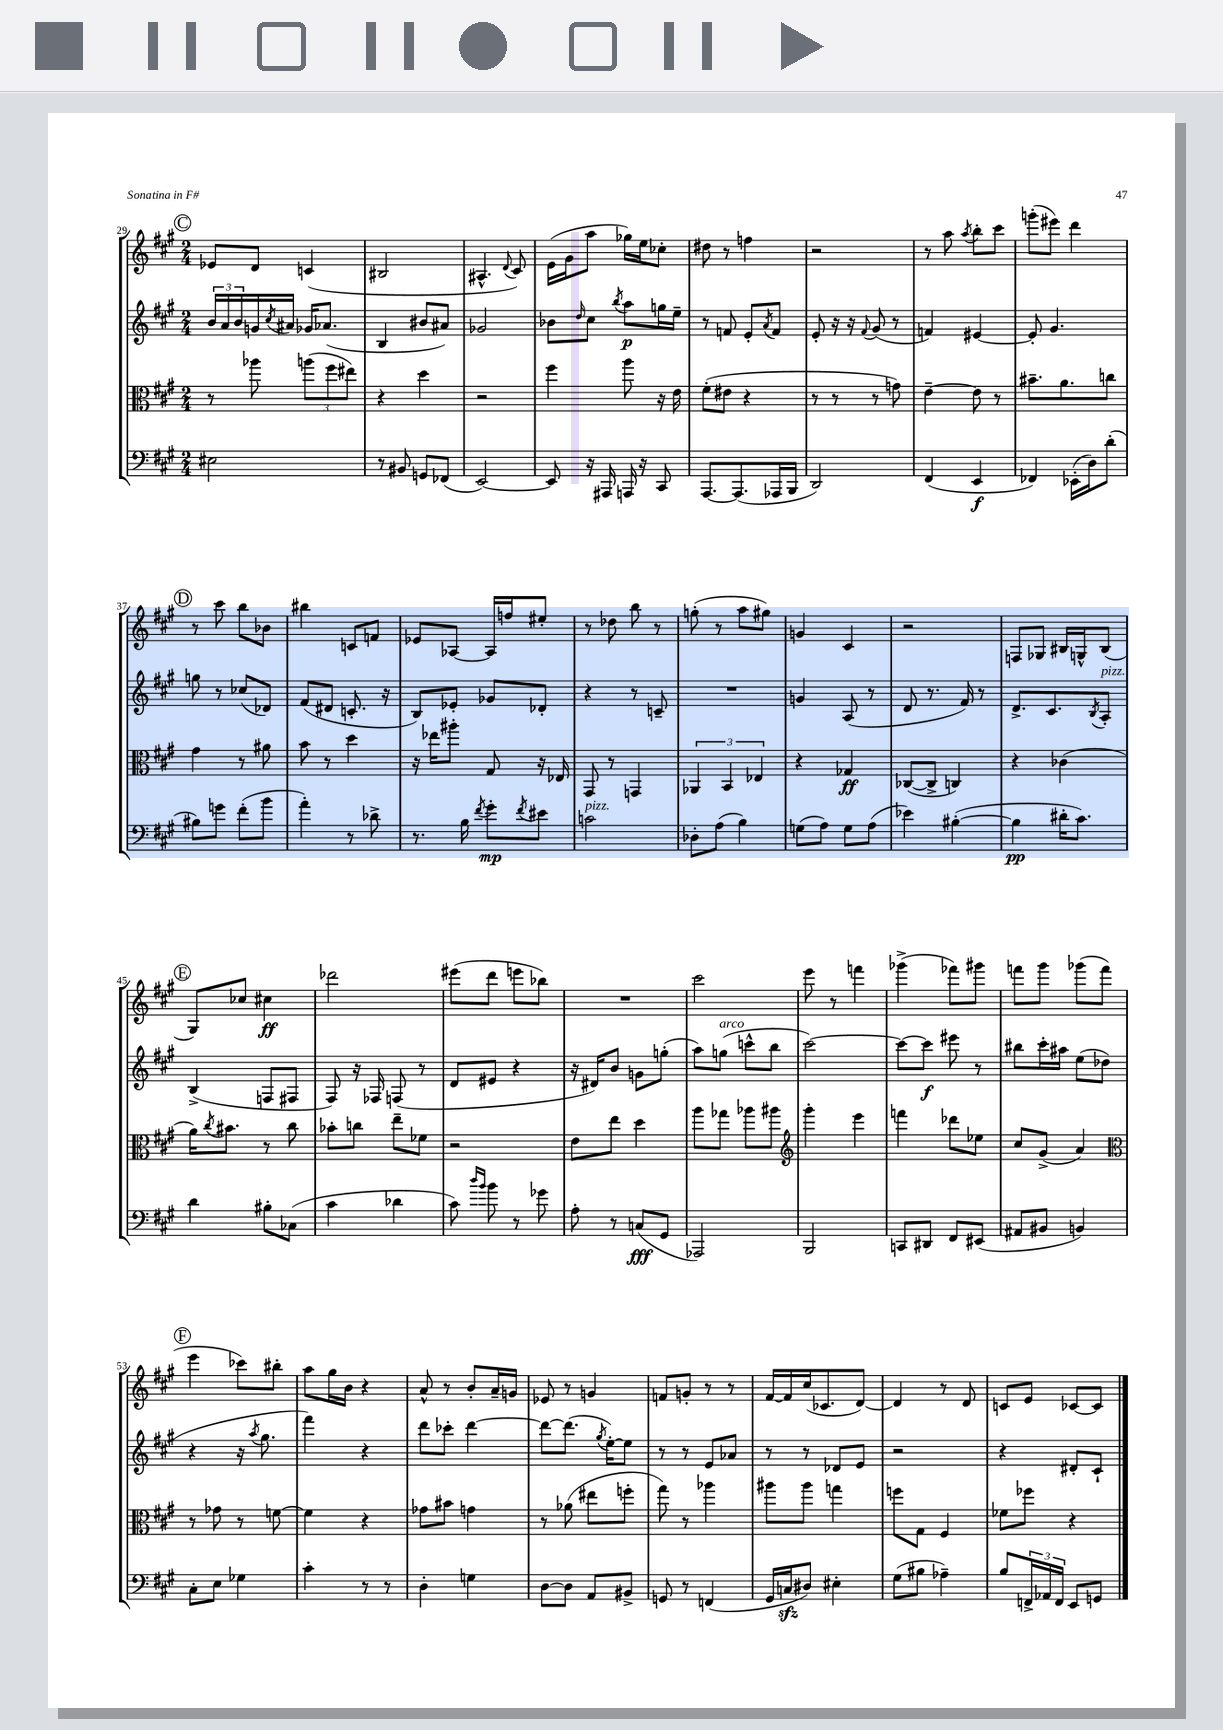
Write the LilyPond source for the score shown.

<<
\new StaffGroup <<
\new Staff = "s0" {
    \clef treble \key a \major \numericTimeSignature \time 2/4
    \mark \markup { \circle "C" } ees'8 d'8 c'4( |
    bis2 |
    ais4.-^ \appoggiatura { d'8 } cis'8) |
    e'16( gis'16 a''8 ges''16) e''16 ces''8-. |
    dis''8 r8 f''4 |
    r2 |
    r8 a''8 \acciaccatura { a''8 } b''8-. cis'''8 |
    g'''8-.( eis'''8) d'''4 |
    \mark \markup { \circle "D" } r8 cis'''8 b''8 bes'8 |
    bis''4 c'8 f'8 |
    ees'8 aes8~ aes16 f''16 eis''8-. |
    r8 des''8 b''8 r8 |
    g''8-.( r8 a''8 gis''8) |
    g'4 cis'4 |
    r2 |
    f8 ges8 bis16 g16-^ bis8( |
    \mark \markup { \circle "E" } gis8) ces''8 cis''4\ff |
    des'''2 |
    eis'''8( d'''8 e'''8 bes''8) |
    R2 |
    cis'''2 |
    e'''8 r8 f'''4 |
    ges'''4->( fes'''8) gis'''8 |
    f'''8 gis'''8 ges'''8( f'''8 |
    \mark \markup { \circle "F" } e'''4 ces'''8) bis''8-. |
    a''8 gis''16 b'16 r4 |
    a'8-^ r8 b'8-. a'16-- g'16 |
    ees'8 r8 g'4 |
    f'8 g'8-. r8 r8 |
    fis'16~ fis'16 cis''16( ces'8. d'8~) |
    d'4 r8 d'8 |
    c'8 e'8 ces'8~ ces'8 \bar "|." |
}
\new Staff = "s1" {
    \clef treble \key a \major \numericTimeSignature \time 2/4
    \mark \markup { \circle "C" } \tuplet 3/2 { b'16 a'16 b'16 } g'16 \acciaccatura { cis''8 } ais'16 ges'16 aes'8.( |
    b4 bis'8 ais'8) |
    ges'2 |
    bes'8 \grace { d''16 } cis''8 \acciaccatura { b''8 } a''8\p g''16 e''16-- |
    r8 f'8 e'8-. \acciaccatura { a'8 } f'8 |
    e'8-. r16 r16 \appoggiatura { fis'8 } gis'8( r8 |
    f'4) eis'4~ |
    eis'8-. gis'4. |
    \mark \markup { \circle "D" } g''8 r8 ces''8( des'8) |
    fis'8( dis'8 c'8.-. r16 |
    b8) ees'8-. ges'8 des'8-. |
    r4 r8 c'8-- |
    R2 |
    g'4 a8( r8 |
    d'8 r8. fis'16) r8 |
    d'8.-> cis'8. \acciaccatura { b8 } a8-.^\markup { \italic "pizz." } |
    \mark \markup { \circle "E" } b4->( f8 fis8 |
    fis8) r16 fes16 f8( r8 |
    d'8 eis'8 r4 |
    r16 dis'16) b'8 g'8 g''8-.( |
    a''8) g''8^\markup { \italic "arco" }( c'''8-^ b''8 |
    cis'''2~) |
    cis'''8~ cis'''8\f eis'''8 r8 |
    bis''8 cis'''16-. ais''16 e''8( des''8 |
    \mark \markup { \circle "F" } r4 r16 \acciaccatura { a''8 } gis''8. |
    fis'''4) r4 |
    d'''8 ces'''8-. d'''4~ |
    d'''8~ d'''8.( \acciaccatura { gis''8 } e''16~-.) e''8 |
    r8 r8 e'8 aes'8 |
    r8 r8 des'8 e'8 |
    r2 |
    r4 dis'8-. cis'8-! \bar "|." |
}
\new Staff = "s2" {
    \clef alto \key a \major \numericTimeSignature \time 2/4
    \mark \markup { \circle "C" } r8 aes''8 \tuplet 3/2 { a''8( fis''8 eis''8) } |
    r4 d''4 |
    r2 |
    fis''4 a''8 r16 e'16 |
    fis'8-.( eis'8 r4 |
    r8 r8 r8 g'8) |
    e'4~-- e'8 r8 |
    bis'8.-- a'8. c''8 |
    \mark \markup { \circle "D" } gis'4 r8 ais'8 |
    b'8 r8 d''4 |
    r16 ees''16 ais''8-. gis8 r16 ees16 |
    gis,8 r8 g,4 |
    \tuplet 3/2 { aes,4 b,4 ees4 } |
    r4 ges4\ff |
    ces8~( ces8-> c4) |
    r4 ces'4( |
    \mark \markup { \circle "E" } a'16) \acciaccatura { cis''8 } bis'8. r8 cis''8 |
    bes'8-. c''8 e''8-- fes'8 |
    r2 |
    e'8 e''8 d''4 |
    a''8 ges''8 aes''8 ais''8 |
    \clef treble gis'''4-. e'''4 |
    f'''4 des'''8 ees''8 |
    cis''8 gis'8->( a'4) |
    \mark \markup { \circle "F" } \clef alto r8 ges'8 r8 f'8~ |
    f'4 r4 |
    ges'8 bis'8 g'4 |
    r8 aes'8( eis''8 f''8-. |
    gis''8) r8 aes''4 |
    ais''8 ais''8 g''4 |
    f''8 gis8 fis4 |
    fes'8 fes''8 r4 \bar "|." |
}
\new Staff = "s3" {
    \clef bass \key a \major \numericTimeSignature \time 2/4
    \mark \markup { \circle "C" } eis2 |
    r8 bis,8 g,8 fes,8( |
    e,2~) |
    e,8 r16 ais,,16 a,,16 r16 cis,8 |
    a,,8.~ a,,8.( aes,,16 b,,16 |
    d,2) |
    fis,4( e,4\f |
    fes,4) ees,16-.( d16) d'8-.( |
    \mark \markup { \circle "D" } bis8) g'8 fis'8-.( b'8 |
    a'4-.) r8 des'8-> |
    r8. b16 \acciaccatura { fis'8 } gis'8-.\mp \acciaccatura { fis'8 } eis'8 |
    c'2^\markup { \italic "pizz." } |
    des8-. a8( b4) |
    g8( a8) g8 a8( |
    ees'4) bis4~-.( |
    bis4\pp dis'16-. cis'8.) |
    \mark \markup { \circle "E" } d'4 bis8-. ces8( |
    cis'4 des'4 |
    cis'8) \grace { d''16 b'16 } b'8 r8 ges'8 |
    a8-. r8 c8\fff( gis,8 |
    aes,,2) |
    b,,2 |
    c,8 dis,8 fis,8 eis,8( |
    ais,8 bis,8 b,4) |
    \mark \markup { \circle "F" } cis8-. e8 ges4 |
    cis'4-. r8 r8 |
    d4-. g4 |
    d8~ d8 a,8 bis,8-> |
    g,8 r8 f,4( |
    gis,16 c16\sfz dis8) eis4-. |
    gis8( bis8 aes4--) |
    b8 \tuplet 3/2 { f,16-> aes,16 f,16 } e,8 g,8 \bar "|." |
}
>>
>>
\layout { \context { \Score currentBarNumber = #29 } }
